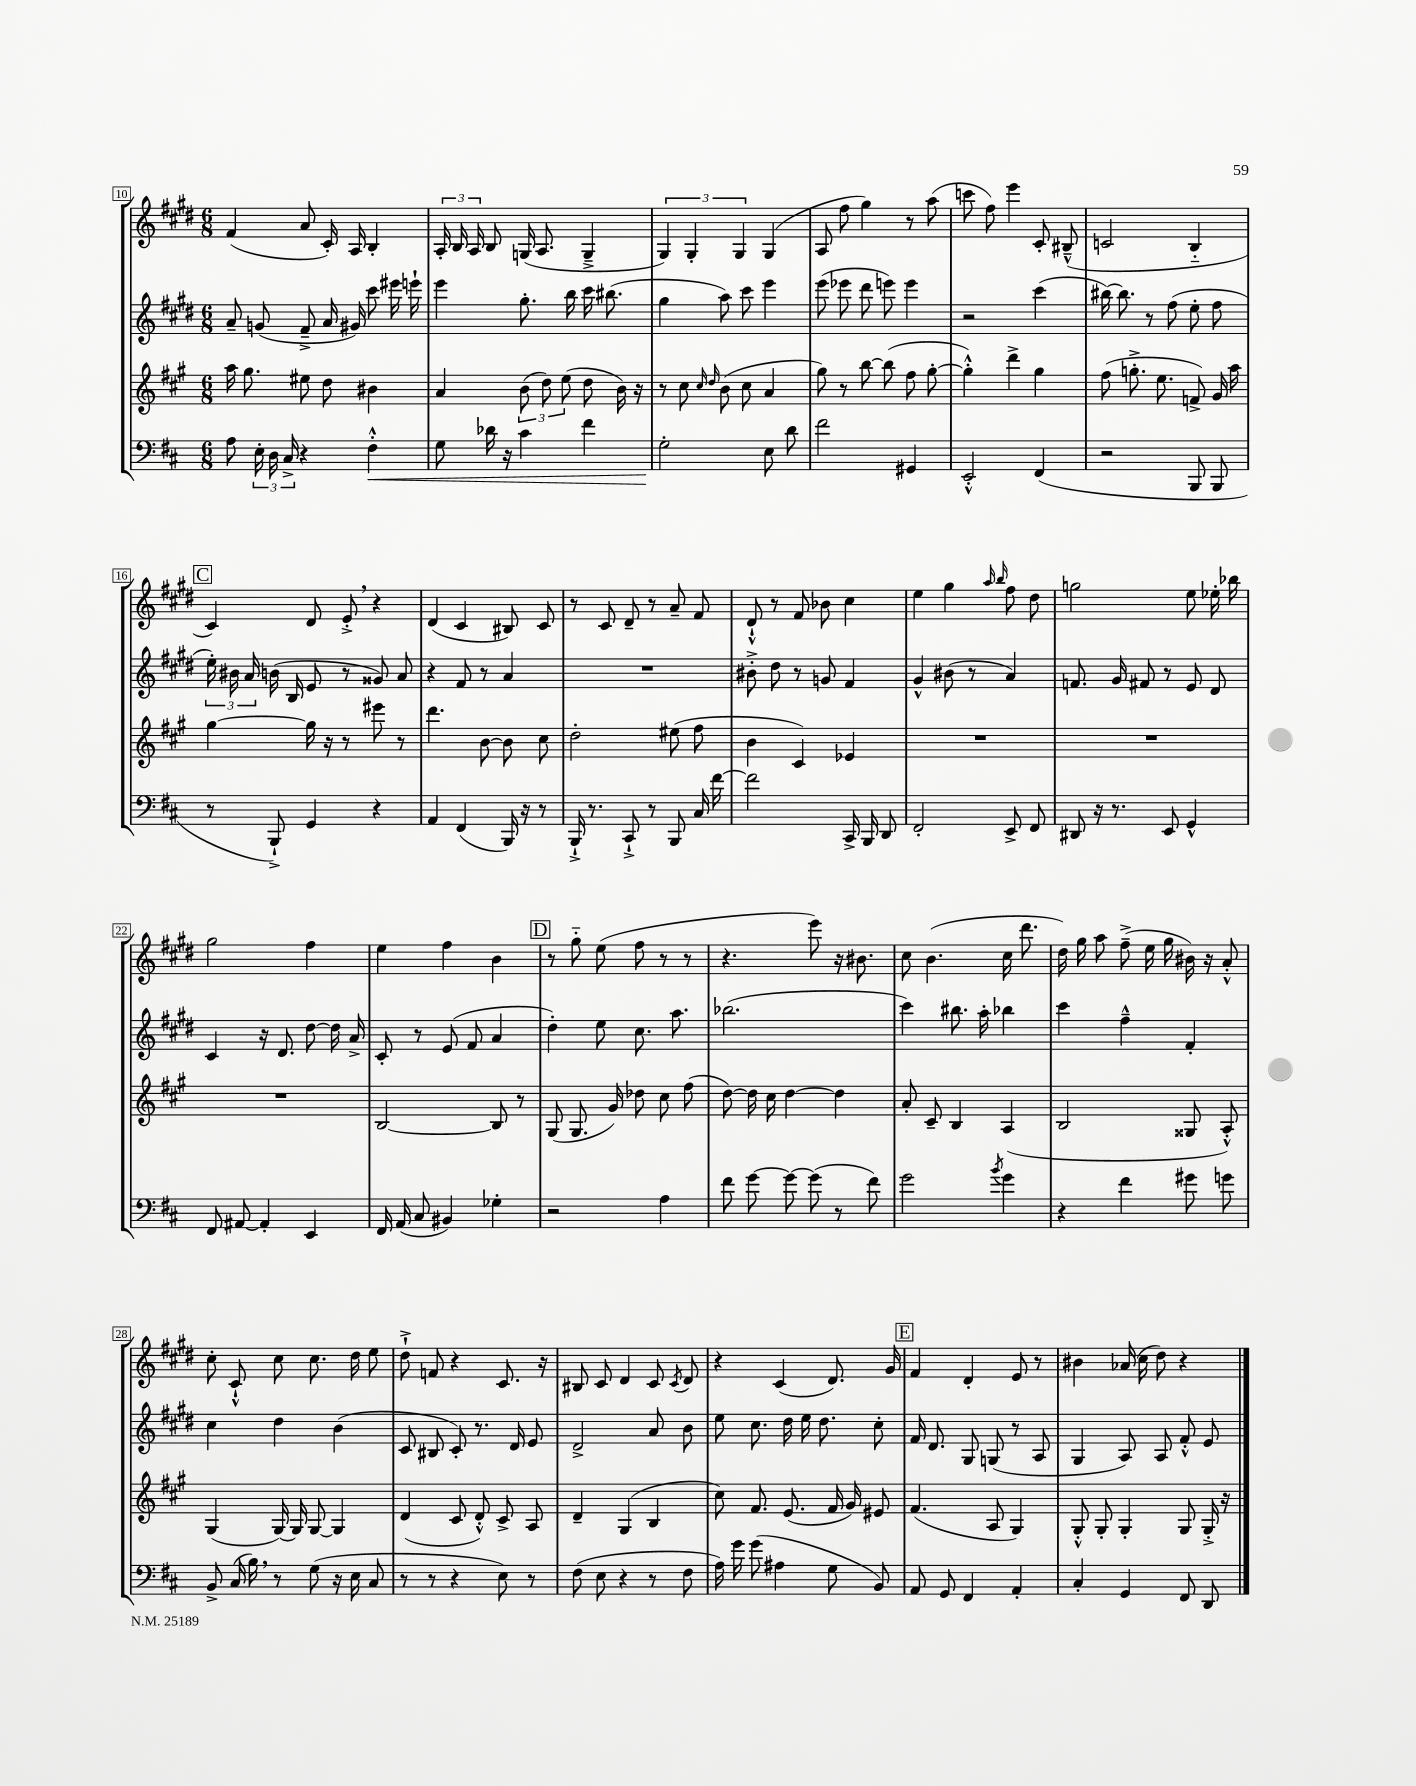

**kern	**dynam	**kern	**kern	**kern
*part4	*part4	*part3	*part2	*part1
*staff4	*staff4	*staff3	*staff2	*staff1
*clefF4	*	*clefG2	*clefG2	*clefG2
*k[f#c#]	*	*k[f#c#g#]	*k[f#c#g#d#]	*k[f#c#g#d#]
*M6/8	*	*M6/8	*M6/8	*M6/8
=10	=10	=10	=10	=10
8A\	.	16aa\	8a~/	(4f#/
.	.	8.gg#\	.	.
24E'\	.	.	(8gn/	.
24D\	.	.	.	.
24C#^/	.	.	.	.
4r	.	8ee#X\	8f#~^/	8a/
.	.	8dd\	16a/	16c#'/)
.	.	.	16g#X/)	16A/
!	!LO:HP:b	!	!	!
4F#'^^\	<	4b#X\	8ccc#\	4B'/
.	.	.	16eee#X\	.
.	.	.	16eeen`\	.
=11	=11	=11	=11	=11
8G\	.	4a/	4eee\	24A'/
.	.	.	.	24B/
.	.	.	.	24A/
16d-X\	.	.	.	8B/
16r	.	.	.	.
4c#\	.	(12b\	8.gg#'\	(16Gn/
.	.	.	.	8.A/
.	.	12dd\)	.	.
.	.	(12ee\	.	.
.	.	.	16bb\	.
4f#\	.	8dd\	16ccc#\	4G~^/
.	.	.	(8.bb#X\	.
.	.	16b\)	.	.
.	.	16r	.	.
=12	=12	=12	=12	=12
2G'\	.	8r	4gg#\	6G#/)
.	.	8cc#\	.	.
.	.	.	.	6G#'/
.	.	16qqcc#/	.	.
.	.	16qqdd/	.	.
.	.	(8b\	8aa\)	.
.	.	.	.	6G#/
.	.	8cc#\	8ccc#\	.
8E\	[	4a/	4eee\	(4G#/
8d\	.	.	.	.
=13	=13	=13	=13	=13
2f#\	.	8gg#\)	(8eee\	8A/
.	.	8r	8eee-X\	8ff#\
.	.	[8bb\	8ddd#\	4gg#\)
.	.	(8bb\]	8eeen\)	.
4GG#X/	.	8ff#\	4eee\	8r
.	.	[8gg#'\	.	(8aa\
=14	=14	=14	=14	=14
2EE'^^/	.	4gg#'^^\])	2r	8cccn\
.	.	.	.	8ff#\)
.	.	4ddd^\	.	4eee\
(4FF#/	.	4gg#\	(4ccc#\	8c#'/
.	.	.	.	(8B#X~^^/
=15	=15	=15	=15	=15
2r	.	(8ff#\	[16bb#X\)	2cn/
.	.	.	8.bb#\]	.
.	.	8.ggn'^\	.	.
.	.	.	8r	.
.	.	8.ee\	.	.
.	.	.	(8ff#\	.
8BBB/	.	8fn^/)	8ee'\	4B/
8BBB/	.	16g#/	8ff#\	.
.	.	16aa\	.	.
!!LO:LB:g=z
!!LO:REH:place=s1:t=C
=16	=16	=16	=16	=16
8r	.	[4gg#\	24ee'\)	4c#/)
.	.	.	24b#X\	.
.	.	.	24a/	.
8BBB`^/)	.	.	(16bn\	.
.	.	.	16B/	.
4GG/	.	16gg#\]	8e/	8d#/
.	.	16r	.	.
.	.	8r	8r	8e'^,/
4r	.	8eee#X\	8g##X/)	4r
.	.	8r	8a/	.
=17	=17	=17	=17	=17
4AA/	.	4.ddd\	4r	(4d#/
(4FF#/	.	.	8f#/	4c#/
.	.	[8b\	8r	.
16BBB/)	.	8b\]	4a/	8B#X/)
16r	.	.	.	.
8r	.	8cc#\	.	8c#/
=18	=18	=18	=18	=18
16BBB`^/	.	2dd'\	2.r	8r
8.r	.	.	.	.
.	.	.	.	8c#/
8CC#`^/	.	.	.	8d#~/
8r	.	.	.	8r
8BBB/	.	(8ee#X\	.	8a~/
16C#/	.	8ff#\	.	8f#/
[16f#\	.	.	.	.
=19	=19	=19	=19	=19
2f#\]	.	4b\	8b#X'^\	8d#`^^/
.	.	.	8dd#\	8r
.	.	4c#/)	8r	8f#/
.	.	.	8gn/	8b-X\
16CC#^/	.	4e-X/	4f#/	4cc#\
16BBB/	.	.	.	.
8DD/	.	.	.	.
=20	=20	=20	=20	=20
2FF#'/	.	2.r	4g#^^/	4ee\
.	.	.	(8b#X\	4gg#\
.	.	.	8r	.
.	.	.	.	16qqaa/
.	.	.	.	16qqbb/
8EE^/	.	.	4a/)	8ff#\
8FF#/	.	.	.	8dd#\
=21	=21	=21	=21	=21
8DD#X/	.	2.r	8.fn/	2ggn\
16r	.	.	.	.
8.r	.	.	16g#/	.
.	.	.	8f#X/	.
8EE/	.	.	8r	.
4GG^^/	.	.	8e/	8ee\
.	.	.	8d#/	16ee-X'\
.	.	.	.	16bb-X\
!!LO:LB:g=z
=22	=22	=22	=22	=22
8FF#/	.	2.r	4c#/	2gg#\
[8AA#X/	.	.	.	.
4AA#'/]	.	.	16r	.
.	.	.	8.d#/	.
4EE/	.	.	[8dd#\	4ff#\
.	.	.	16dd#\]	.
.	.	.	16a^/	.
=23	=23	=23	=23	=23
16FF#/	.	[2B/	8c#'/	4ee\
(16AA/	.	.	.	.
8C#/	.	.	8r	.
4BB#X/)	.	.	(8e/	4ff#\
.	.	.	8f#/	.
4G-X'\	.	8B/]	4a/	4b\
.	.	8r	.	.
!!LO:REH:place=s1:t=D
=24	=24	=24	=24	=24
2r	.	(8G#/	4dd#'\)	8r
.	.	8.G#/	.	8gg#\
.	.	.	8ee\	(8ee\
.	.	16g#/)	.	.
.	.	8dd-X\	8.cc#\	8ff#\
4A\	.	8cc#\	.	8r
.	.	.	8.aa\	.
.	.	(8ff#\	.	8r
=25	=25	=25	=25	=25
8f#\	.	[8dd\)	(2.bb-X\	4.r
[8g\	.	16dd\]	.	.
.	.	16cc#\	.	.
8g\_	.	[4dd\	.	.
(8g\]	.	.	.	8eee\)
8r	.	4dd\]	.	16r
.	.	.	.	8.b#X\
8f#\)	.	.	.	.
=26	=26	=26	=26	=26
2g\	.	8a'/	4ccc#\)	8cc#\
.	.	8c#~/	.	(4.b\
.	.	4B/	8.bb#X\	.
.	.	.	16aa'\	.
8qb/	.	.	.	.
4g\	.	(4A/	4bb-X\	16cc#\
.	.	.	.	8.ddd#\
=27	=27	=27	=27	=27
4r	.	2B/	4ccc#\	16dd#\)
.	.	.	.	16gg#\
.	.	.	.	8aa\
4f#\	.	.	4ff#~^^\	(8ff#~^\
.	.	.	.	16ee\
.	.	.	.	16gg#\
8g#X\	.	8G##X/	4f#'/	16b#X\)
.	.	.	.	16r
8gn\	.	8A'^^/)	.	8a'^^/
!!LO:LB:g=z
=28	=28	=28	=28	=28
8BB^/	.	(4G#/	4cc#\	8cc#'\
(16C#/	.	.	.	8c#`^^/
16B,\)	.	.	.	.
8r	.	[16G#/)	4dd#\	8cc#\
.	.	16G#/]	.	.
(8G\	.	[8G#/	.	8.cc#\
16r	.	4G#/]	(4b\	.
16E\	.	.	.	16dd#\
8C#/	.	.	.	8ee\
=29	=29	=29	=29	=29
8r	.	(4d/	8c#/	8dd#`^\
8r	.	.	8B#X/	8fn/
4r	.	8c#/	8c#'/)	4r
.	.	8d'^^/)	8.r	.
8E\)	.	8c#^/	.	8.c#/
.	.	.	16d#/	.
8r	.	8A/	8e/	.
.	.	.	.	16r
=30	=30	=30	=30	=30
(8F#\	.	4d~/	2d#^/	8B#X/
8E\	.	.	.	8c#/
4r	.	(4G#/	.	4d#/
8r	.	4B/	8a/	8c#/
.	.	.	.	8qc#/
8F#\	.	.	8b\	8d#/
=31	=31	=31	=31	=31
16A\)	.	8cc#\)	8ee\	4r
16g\	.	.	.	.
(8g\	.	8.f#/	8.cc#\	.
4A#X\	.	.	.	(4c#/
.	.	(8.e/	16dd#\	.
.	.	.	16ee\	.
.	.	.	8.dd#\	.
8G\	.	16f#/	.	8.d#/)
.	.	16g#/)	.	.
8BB/)	.	8e#X/	8cc#'\	.
.	.	.	.	16g#/
!!LO:REH:place=s1:t=E
=32	=32	=32	=32	=32
8AA/	.	(4.f#/	16f#/	4f#/
.	.	.	8.d#/	.
8GG/	.	.	.	.
4FF#/	.	.	8G#/	4d#'/
.	.	8A/	(8Gn/	.
4AA'/	.	4G#/)	8r	8e/
.	.	.	8A/	8r
=33	=33	=33	=33	=33
4C#'/	.	8G#'^^/	4G#/	4b#X\
.	.	8G#'/	.	.
4GG/	.	4G#'/	8A/)	(16a-X/
.	.	.	.	16cc#\
.	.	.	8A/	8dd#\)
8FF#/	.	8G#/	8f#'^^/	4r
8DD/	.	16G#'^/	8e/	.
.	.	16r	.	.
==	==	==	==	==
*-	*-	*-	*-	*-
